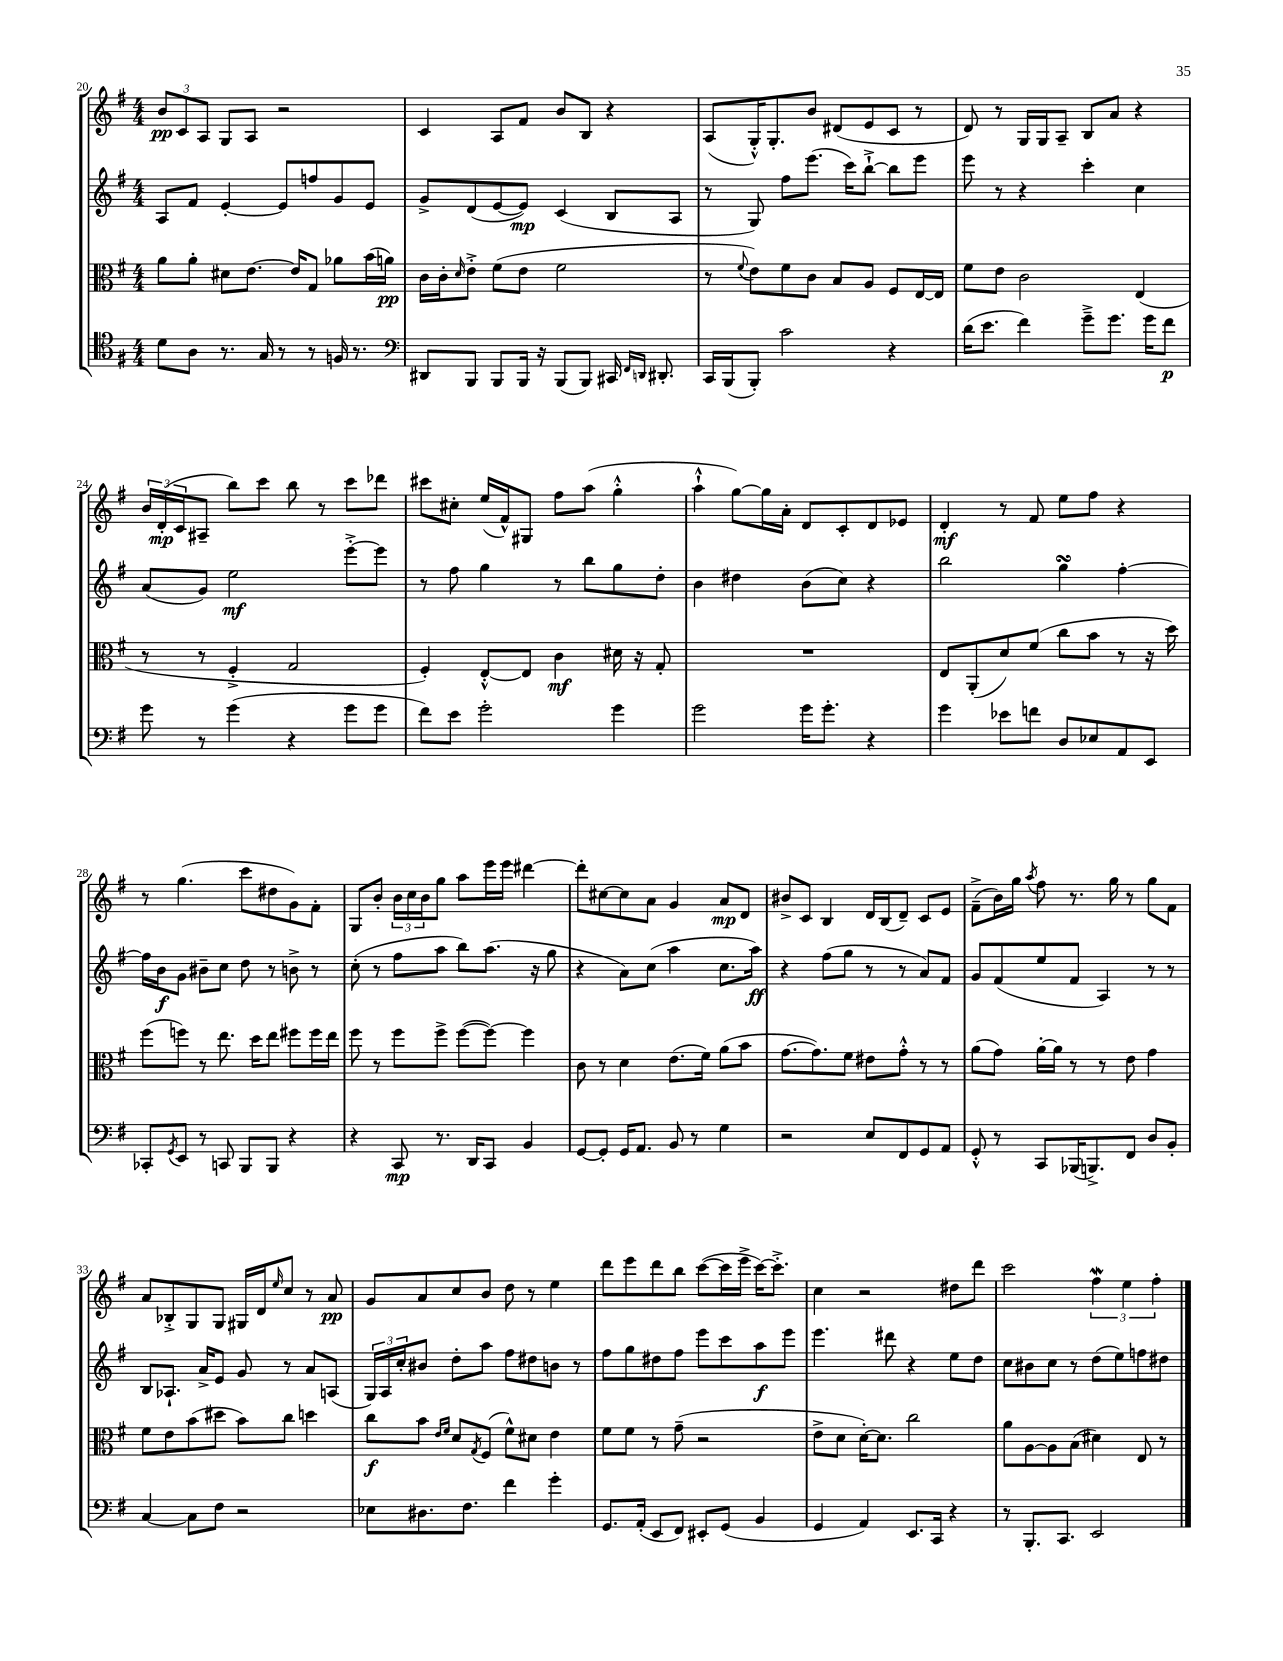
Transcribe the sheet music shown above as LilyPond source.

<<
\new StaffGroup <<
\new Staff = "s0" {
    \clef treble \key g \major \numericTimeSignature \time 4/4
    \tuplet 3/2 { b'8\pp c'8 a8 } g8 a8 r2 |
    c'4 a8 fis'8 b'8 b8 r4 |
    a8( g16-.-^) g8.-. b'8 dis'8( e'8 c'8 r8 |
    d'8) r8 g16 g16 a8-- b8 a'8 r4 |
    \tuplet 3/2 { b'16 d'16-.\mp( c'16 } ais8-- b''8) c'''8 b''8 r8 c'''8 des'''8 |
    cis'''8 cis''8-. e''16( fis'16-^) gis8 fis''8 a''8( g''4-.-^ |
    a''4-!-^ g''8~) g''16 a'16-. d'8 c'8-. d'8 ees'8 |
    d'4-.\mf r8 fis'8 e''8 fis''8 r4 |
    r8 g''4.( c'''8 dis''8 g'8) fis'8-. |
    g8 b'8-. \tuplet 3/2 { b'16 c''16 b'16 } g''8 a''8 e'''16 e'''16 dis'''4~ |
    dis'''8-. cis''8~ cis''8 a'8 g'4 a'8\mp d'8 |
    bis'8-> c'8 b4 d'16 b16( d'8--) c'8 e'8 |
    fis'8--->( b'16) g''16 \acciaccatura { a''8 } fis''8 r8. g''16 r8 g''8 fis'8 |
    a'8 bes8-.-> g8 g8 gis16 d'16 \grace { e''16 } c''8 r8 a'8\pp |
    g'8 a'8 c''8 b'8 d''8 r8 e''4 |
    d'''8 e'''8 d'''8 b''8 c'''8~( c'''16 e'''16-> c'''16~) c'''8.-.-> |
    c''4 r2 dis''8 d'''8 |
    c'''2 \tuplet 3/2 { fis''4\mordent e''4 fis''4-. } \bar "|." |
}
\new Staff = "s1" {
    \clef treble \key g \major \numericTimeSignature \time 4/4
    a8 fis'8 e'4~-. e'8 f''8 g'8 e'8 |
    g'8-> d'8( e'8~ e'8\mp) c'4( b8 a8 |
    r8 g8) fis''8 e'''8.( c'''16) b''8~-!-> b''8 e'''8 |
    e'''8 r8 r4 c'''4-. c''4 |
    a'8( g'8) e''2\mf e'''8~-.-> e'''8 |
    r8 fis''8 g''4 r8 b''8 g''8 d''8-. |
    b'4 dis''4 b'8( c''8) r4 |
    b''2 g''4\turn fis''4~-. |
    fis''16 b'16\f g'8 bis'8-- c''8 d''8 r8 b'8-> r8 |
    c''8-.( r8 fis''8 a''8 b''8) a''8.( r16 g''8 |
    r4 a'8) c''8( a''4 c''8. a''16\ff) |
    r4 fis''8( g''8 r8 r8 a'8) fis'8 |
    g'8 fis'8( e''8 fis'8 a4) r8 r8 |
    b8 aes8.-! a'16-> e'8 g'8 r8 a'8 a8( |
    \tuplet 3/2 { g16) a16 c''16-. } bis'8 d''8-. a''8 fis''8 dis''8 b'8 r8 |
    fis''8 g''8 dis''8 fis''8 e'''8 c'''8 a''8\f e'''8 |
    e'''4. dis'''8 r4 e''8 d''8 |
    c''8 bis'8 c''8 r8 d''8( e''8) f''8 dis''8 \bar "|." |
}
\new Staff = "s2" {
    \clef alto \key g \major \numericTimeSignature \time 4/4
    a'8 a'8-. dis'8 e'8.~ e'16 g8 aes'8 b'16( a'16\pp) |
    c'16 c'16-. \grace { d'16 } e'8-.-> fis'8( e'8 fis'2 |
    r8 \appoggiatura { fis'8 } e'8) fis'8 c'8 b8 a8 fis8 e16~ e16 |
    fis'8 e'8 c'2 e4( |
    r8 r8 fis4-.-> g2 |
    fis4-.) e8~-.-^ e8 c'4\mf dis'16 r16 g8-. |
    R1 |
    e8 a,8-.( d'8) fis'8( c''8 b'8 r8 r16 d''16) |
    fis''8( f''8) r8 e''8. d''16 e''8 fis''8 fis''16 e''16 |
    fis''8 r8 fis''8 fis''8-> fis''8~( fis''8~) fis''4 |
    c'8 r8 d'4 e'8.( fis'16) a'8( b'8 |
    g'8.~ g'8.) fis'8 eis'8 g'8-.-^ r8 r8 |
    a'8( g'8) a'16~-. a'16 r8 r8 e'8 g'4 |
    fis'8 e'8 b'8( dis''8 b'8) c''8 d''4 |
    c''8\f b'8 \grace { e'16 fis'16 } d'8 \acciaccatura { g8 } fis8( fis'8-^) dis'8 e'4 |
    fis'8 fis'8 r8 g'8--( r2 |
    e'8-> d'8 d'16~-.) d'8. c''2 |
    a'8 a8~ a8 b8( dis'4) e8 r8 \bar "|." |
}
\new Staff = "s3" {
    \clef tenor \key g \major \numericTimeSignature \time 4/4
    d'8 a8 r8. g16 r8 r8 f16 r8. |
    \clef bass dis,8 b,,8 b,,8 b,,16 r16 b,,8( b,,8) cis,16 \grace { fis,16 d,16 } dis,8.-. |
    c,16 b,,16( b,,8-.) c'2 r4 |
    d'16( e'8. fis'4) g'8---> g'8. g'16 fis'8\p |
    g'8 r8 g'4( r4 g'8 g'8 |
    fis'8) e'8 g'2-. g'4 |
    g'2 g'16 g'8.-. r4 |
    g'4 ees'8 f'8 d8 ees8 a,8 e,8 |
    ces,8-. \acciaccatura { g,8 } e,8 r8 c,8 b,,8 b,,8 r4 |
    r4 c,8\mp r8. d,16 c,8 b,4 |
    g,8~ g,8-. g,16 a,8. b,8 r8 g4 |
    r2 e8 fis,8 g,8 a,8 |
    g,8-.-^ r8 c,8 bes,,16( b,,8.->) fis,8 d8 b,8-. |
    c4~ c8 fis8 r2 |
    ees8 dis8. fis8. fis'4 g'4-. |
    g,8. a,16-.( e,8 fis,8) eis,8-. g,8( b,4 |
    g,4 a,4) e,8. c,16 r4 |
    r8 b,,8.-. c,8. e,2 \bar "|." |
}
>>
>>
\layout { \context { \Score currentBarNumber = #20 } }
